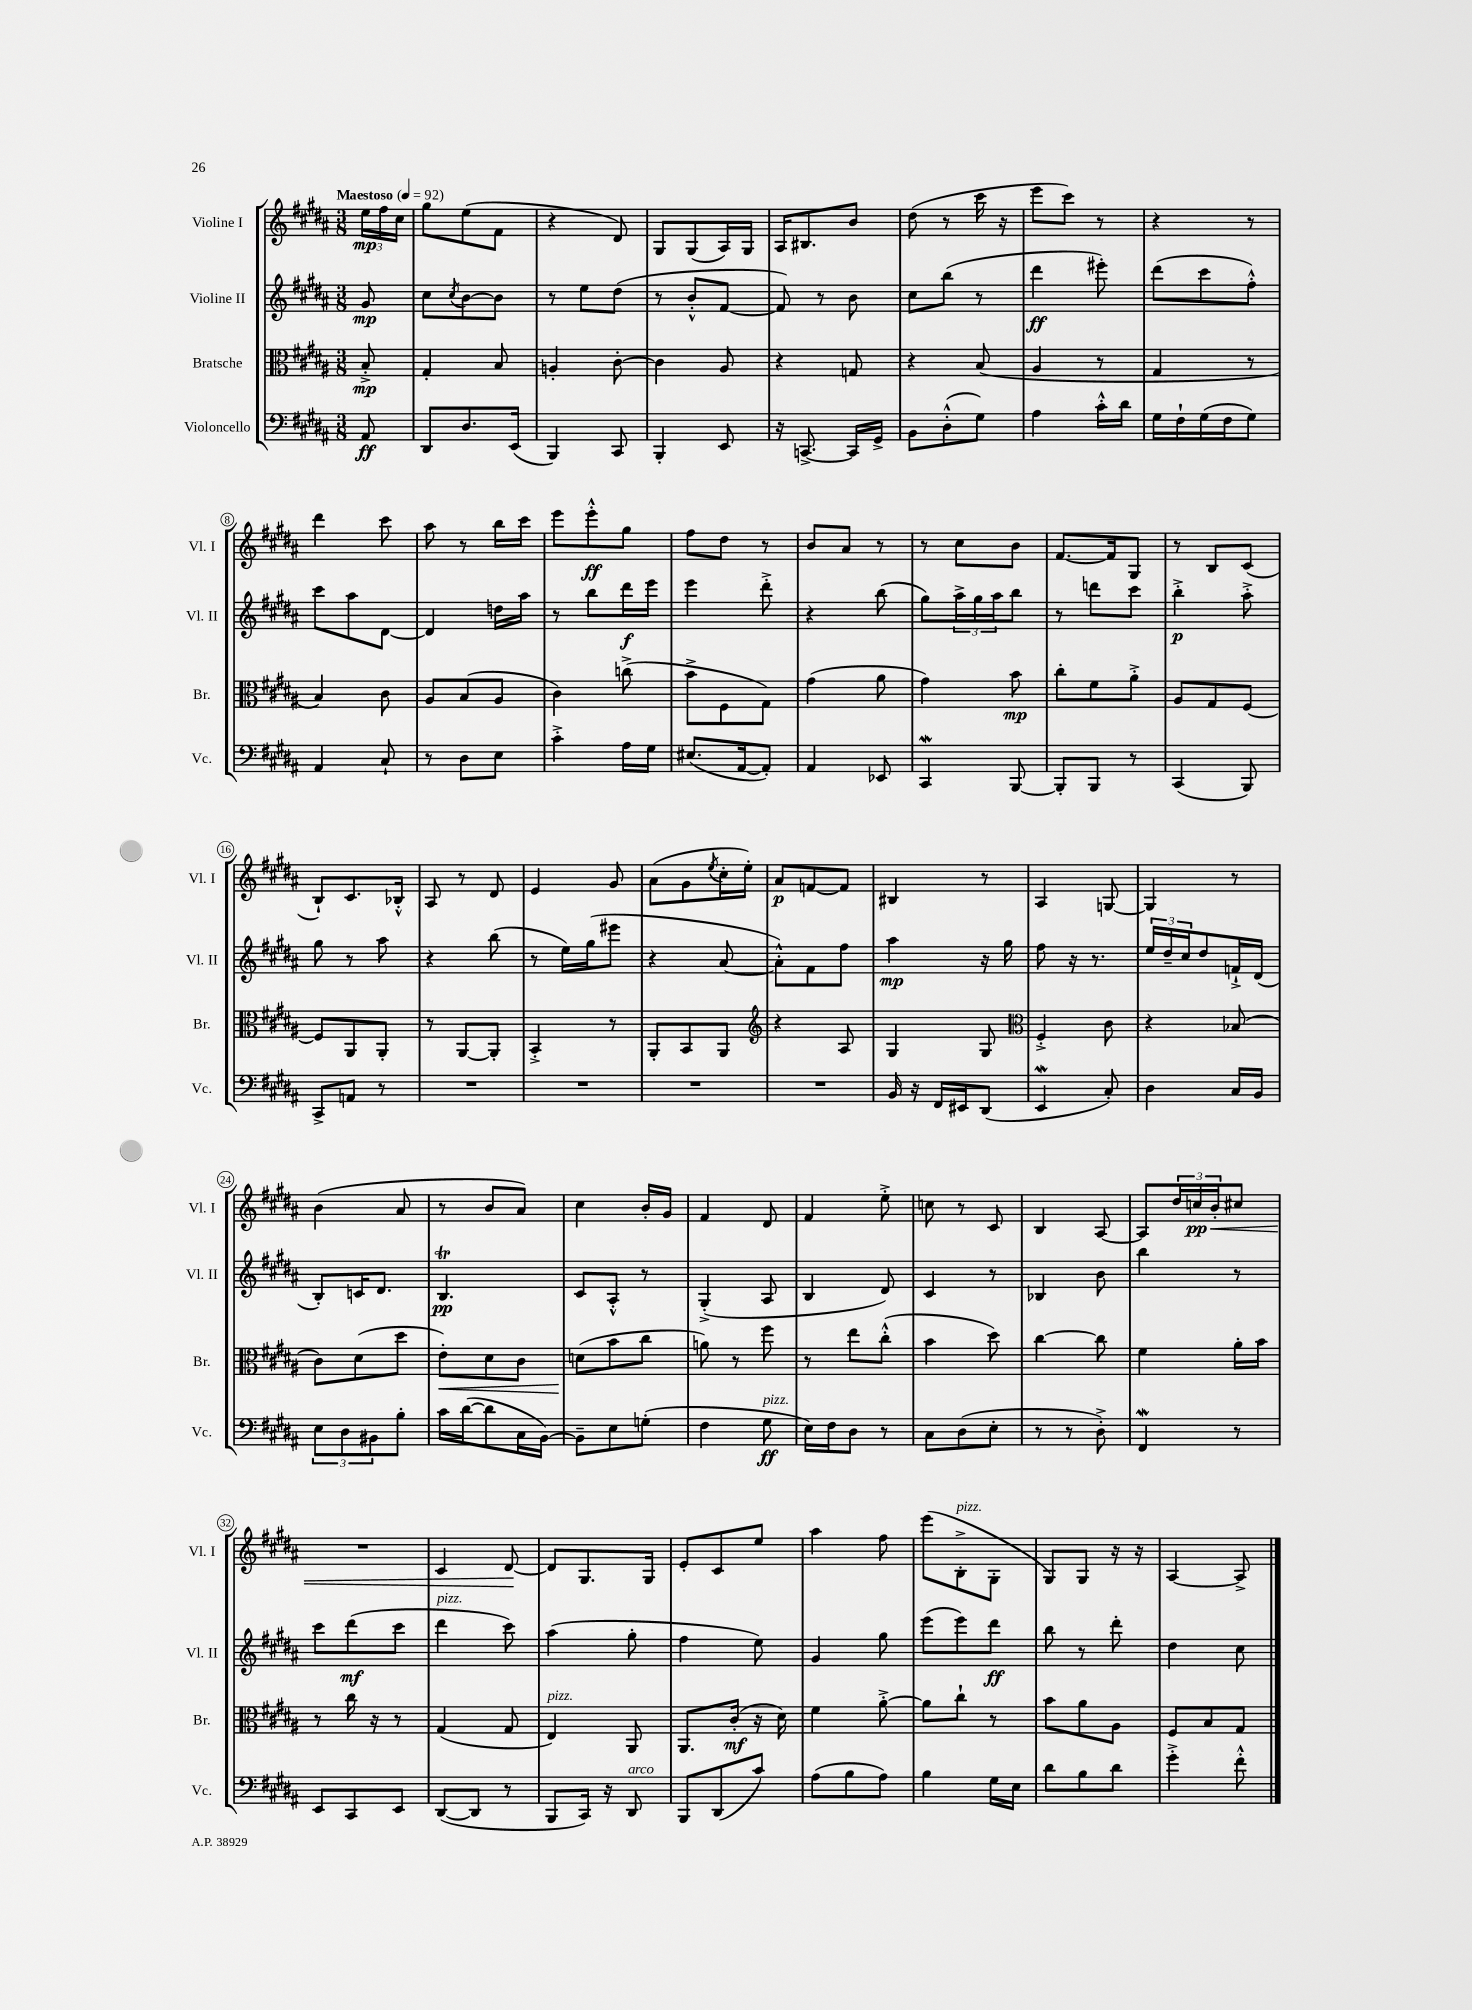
<<
\new StaffGroup <<
\new Staff = "s0" \with { instrumentName = "Violine I" shortInstrumentName = "Vl. I" } {
    \clef treble \key b \major \numericTimeSignature \time 3/8 \partial 8 \tempo "Maestoso" 4 = 92
    \tuplet 3/2 { e''16\mp fis''16 cis''16 } |
    gis''8 e''8( fis'8 |
    r4 dis'8) |
    gis8 gis8( ais16) gis16 |
    ais16 bis8. b'8 |
    dis''8( r8 cis'''16 r16 |
    e'''8 cis'''8) r8 |
    r4 r8 |
    dis'''4 cis'''8 |
    ais''8 r8 b''16 cis'''16 |
    e'''8 e'''8-.-^\ff gis''8 |
    fis''8 dis''8 r8 |
    b'8 ais'8 r8 |
    r8 cis''8 b'8 |
    fis'8.~ fis'16 gis8 |
    r8 b8 cis'8( |
    b8-!) cis'8. bes16-.-^ |
    ais8 r8 dis'8 |
    e'4 gis'8 |
    ais'8( gis'8 \acciaccatura { e''8 } cis''16-. e''16-.) |
    ais'8\p f'8~ f'8 |
    bis4 r8 |
    ais4 g8~ |
    g4 r8 |
    b'4( ais'8 |
    r8 b'8 ais'8) |
    cis''4 b'16-. gis'16 |
    fis'4 dis'8 |
    fis'4 e''8-.-> |
    c''8 r8 cis'8 |
    b4 ais8~ |
    ais8 \tuplet 3/2 { dis''16 c''16\pp b'16-.\< } cis''8 |
    R4. |
    cis'4 dis'8~\! |
    dis'8 gis8. gis16 |
    e'8-. cis'8 e''8 |
    ais''4 fis''8 |
    e'''8( b8-.->^\markup { \italic "pizz." } gis8-. |
    gis8) gis8 r16 r16 |
    ais4~ ais8-> \bar "|." |
}
\new Staff = "s1" \with { instrumentName = "Violine II" shortInstrumentName = "Vl. II" } {
    \clef treble \key b \major \numericTimeSignature \time 3/8 \partial 8
    gis'8\mp |
    cis''8 \acciaccatura { cis''8 } b'8~ b'8 |
    r8 e''8 dis''8( |
    r8 b'8-.-^ fis'8~ |
    fis'8) r8 b'8 |
    cis''8 b''8( r8 |
    dis'''4\ff eis'''8-.) |
    dis'''8( cis'''8 fis''8-.-^) |
    cis'''8 ais''8 dis'8~ |
    dis'4 d''16 ais''16 |
    r8 b''8 dis'''16\f e'''16 |
    e'''4 dis'''8-.-> |
    r4 b''8( |
    gis''8) \tuplet 3/2 { ais''16-> gis''16 ais''16 } b''8 |
    r8 d'''8 cis'''8 |
    b''4-.->\p ais''8-.-> |
    gis''8 r8 ais''8 |
    r4 b''8( |
    r8 e''16) gis''16( eis'''8 |
    r4 ais'8~ |
    ais'8-.-^) fis'8 fis''8 |
    ais''4\mp r16 gis''16 |
    fis''8 r16 r8. |
    \tuplet 3/2 { e''16 dis''16-- cis''16 } dis''8 f'16-!-> dis'16( |
    b8-.) c'16 dis'8. |
    b4.\trill\pp |
    cis'8 ais8-.-^ r8 |
    gis4-.->( ais8 |
    b4 dis'8) |
    cis'4 r8 |
    bes4 b'8 |
    b''4 r8 |
    cis'''8 dis'''8\mf( cis'''8 |
    dis'''4^\markup { \italic "pizz." } cis'''8) |
    ais''4( gis''8-. |
    fis''4 e''8) |
    gis'4 gis''8 |
    e'''8( e'''8) dis'''8\ff |
    b''8 r8 dis'''8-. |
    dis''4 cis''8 \bar "|." |
}
\new Staff = "s2" \with { instrumentName = "Bratsche" shortInstrumentName = "Br." } {
    \clef alto \key b \major \numericTimeSignature \time 3/8 \partial 8
    b8-.->\mp |
    gis4-. b8 |
    a4-. cis'8~-. |
    cis'4 ais8 |
    r4 g8 |
    r4 b8( |
    ais4 r8 |
    gis4 r8 |
    b4) cis'8 |
    ais8 b8( ais8 |
    cis'4) c''8->( |
    b'8-> fis8 gis8) |
    gis'4( ais'8 |
    gis'4) b'8\mp |
    cis''8-. fis'8 ais'8-.-> |
    ais8 gis8 fis8~ |
    fis8 ais,8 ais,8-. |
    r8 ais,8~ ais,8-. |
    b,4-.-> r8 |
    ais,8-. b,8 ais,8 |
    \clef treble r4 ais8 |
    gis4 gis8 |
    \clef alto fis4-.-> cis'8 |
    r4 bes8( |
    cis'8) dis'8( dis''8 |
    e'8-.\<) dis'8 cis'8 |
    d'8\!( b'8 cis''8 |
    a'8) r8 fis''8 |
    r8 e''8 cis''8-.-^( |
    b'4 dis''8) |
    cis''4~ cis''8 |
    fis'4 ais'16-. b'16 |
    r8 cis''16 r16 r8 |
    gis4( gis8 |
    e4^\markup { \italic "pizz." }) ais,8 |
    ais,8. cis'16-.\mf( r16 dis'16) |
    fis'4 ais'8~-.-> |
    ais'8 cis''8-! r8 |
    b'8 ais'8 ais8 |
    fis8 b8 gis8 \bar "|." |
}
\new Staff = "s3" \with { instrumentName = "Violoncello" shortInstrumentName = "Vc." } {
    \clef bass \key b \major \numericTimeSignature \time 3/8 \partial 8
    ais,8\ff |
    dis,8 dis8. e,16( |
    b,,4) cis,8 |
    b,,4-. e,8 |
    r16 c,8.~-> c,16 gis,16-> |
    b,8 dis8-.-^( gis8) |
    ais4 cis'16-.-^ dis'16 |
    gis16 fis16-! gis16( fis16 gis8) |
    ais,4 cis8-! |
    r8 dis8 e8 |
    cis'4-.-> ais16 gis16 |
    eis8.( ais,16~ ais,8-.) |
    ais,4 ees,8 |
    cis,4\mordent b,,8~ |
    b,,8-. b,,8 r8 |
    cis,4( b,,8) |
    cis,8-> a,8 r8 |
    R4. |
    R4. |
    R4. |
    R4. |
    b,16 r16 fis,16 eis,16 dis,8( |
    e,4\mordent cis8-.) |
    dis4 cis16 b,16 |
    \tuplet 3/2 { e8 dis8 bis,8 } b8-. |
    cis'16 dis'16~( dis'8 cis16 b,16~) |
    b,8-- e8 g8-.( |
    fis4 gis8\ff^\markup { \italic "pizz." } |
    e16) fis16 dis8 r8 |
    cis8 dis8( e8-. |
    r8 r8 dis8-.->) |
    fis,4\mordent r8 |
    e,8 cis,8 e,8 |
    dis,8~( dis,8 r8 |
    b,,8 cis,16) r16 dis,8^\markup { \italic "arco" } |
    b,,8 dis,8( cis'8) |
    ais8( b8 ais8) |
    b4 gis16 e16 |
    dis'8 b8 dis'8 |
    gis'4-.-> fis'8-.-^ \bar "|." |
}
>>
>>
\layout { \context { \Score \override BarNumber.stencil = #(make-stencil-circler 0.1 0.3 ly:text-interface::print) } }
